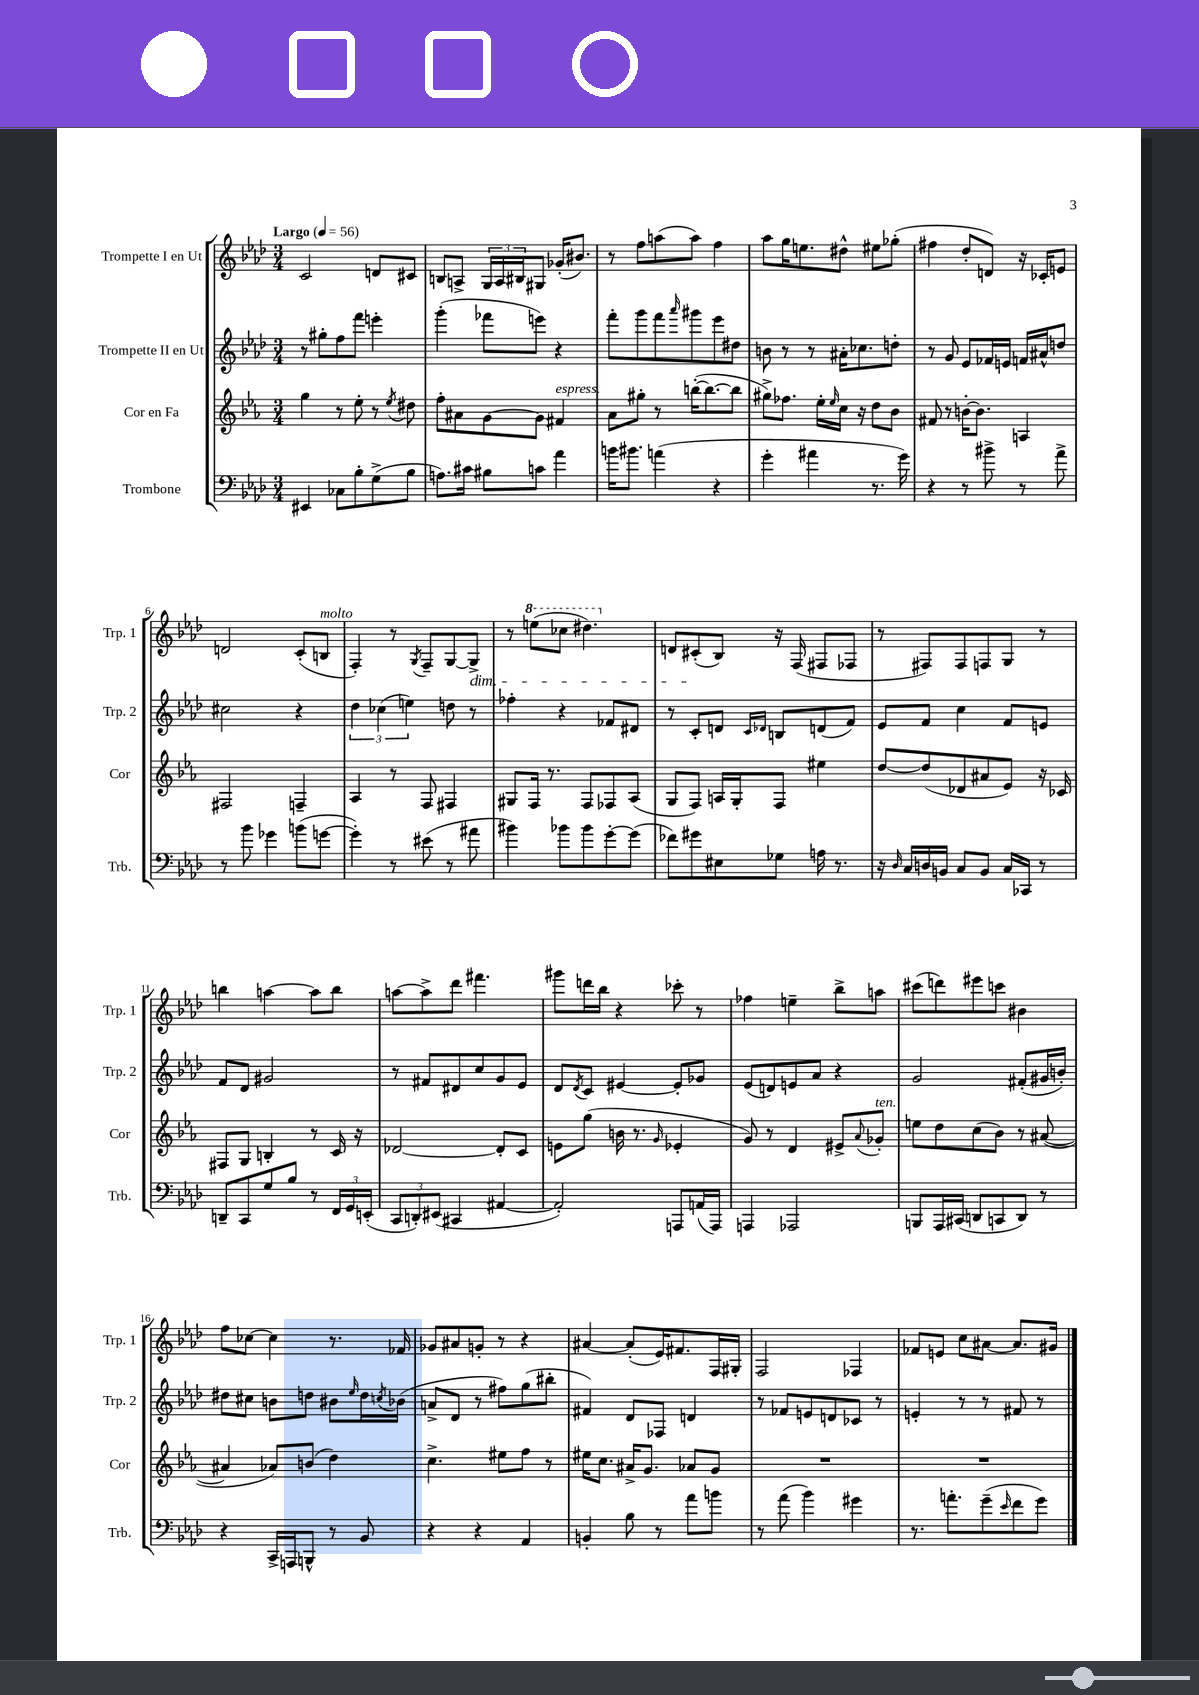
<<
\new StaffGroup <<
\new Staff = "s0" \with { instrumentName = "Trompette I en Ut" shortInstrumentName = "Trp. 1" } {
    \clef treble \key aes \major \numericTimeSignature \time 3/4 \tempo "Largo" 4 = 56
    c'2 d'8 cis'8 |
    b8 a8-> \tuplet 3/2 { g16 a16 bis16 } gis8 ges'16-.( bis'8.) |
    r8 f''8 a''8( a''8) f''4 |
    aes''8 g''16 e''8. dis''8-^ eis''8 ges''8-.( |
    fis''4 des''8-. d'8) r16 ces'16-. e'8 |
    d'2 c'8-.( b8^\markup { \italic "molto" } |
    f4-.) r8 \acciaccatura { g8 } f8-- g8~ g8->\dim |
    r8 \ottava #1 e'''8( ces'''8 dis'''4.) \ottava #0 |
    d'8 cis'8-.\!( bes8) r16 f16( fis8 fes8 |
    r8 fis8) fis8 f8 g8 r8 |
    b''4 a''4~ a''8 b''8 |
    a''8~ a''8-> des'''8 fis'''4. |
    gis'''8 d'''16 bes''16 r4 ces'''8-. r8 |
    fes''4 e''4-- bes''8-> a''8 |
    cis'''8( d'''8) eis'''8 c'''8 bis'4 |
    f''8 ces''8~ ces''4 r8. fes'16 |
    ges'8 ais'8 g'8-. r8 r4 |
    ais'4~ ais'8-.( ees'16) fis'8. f16 gis16-. |
    f2 fes4 |
    fes'8 e'8 c''8 ais'8~ ais'8. gis'16 \bar "|." |
}
\new Staff = "s1" \with { instrumentName = "Trompette II en Ut" shortInstrumentName = "Trp. 2" } {
    \clef treble \key aes \major \numericTimeSignature \time 3/4
    r8 gis''8-. f''8 f'''8 e'''4-. |
    g'''4-.( fes'''8 e'''8) r4 |
    f'''8-. g'''8 f'''8 \grace { aes'''16 } gis'''8 ees'''8 dis''8 |
    b'8 r8 r8 ais'16-. ces''8. d''8-. |
    r8 g'8 ees'8 fes'16 e'16 f'16 ais'16-^ d''8 |
    cis''2 r4 |
    \tuplet 3/2 { des''4 ces''4( e''4) } d''8 r8 |
    fes''4-. r4 fes'8 dis'8 |
    r8 c'8-. d'8 \grace { c'16 des'16 } b8 d'8( f'8) |
    ees'8 f'8 c''4 f'8 e'8 |
    f'8 des'8 gis'2 |
    r8 fis'8 dis'8 c''8 g'8 ees'8 |
    des'8 \acciaccatura { des'8 } c'8 eis'4~ eis'8-. ges'8 |
    ees'8( d'8) e'8 aes'8 r4 |
    g'2 fis'8-.( gis'16 b'16-.) |
    dis''8 cis''8 b'8 d''8 bis'8 \grace { ees''16 } d''16 \acciaccatura { c''8 } bes'16( |
    a'8-> des'8 r8 fis''8) g''8( bis''8-. |
    fis'4) des'8 fes8 d'4 |
    r8 fes'8 e'8 d'8 ces'8 r8 |
    e'4-. r8 r8 fis'8 r8 \bar "|." |
}
\new Staff = "s2" \with { instrumentName = "Cor en Fa" shortInstrumentName = "Cor" } {
    \clef treble \key ees \major \numericTimeSignature \time 3/4
    g''4 r8 ees''8-. r8 \acciaccatura { ees''8 } dis''8 |
    f''8-. ais'8 g'8~ g'8 fis'4^\markup { \italic "espress." } |
    aes'8 gis''8-. r8 b''16~-.( b''8.~ b''8 |
    gis''8->) fes''8. ees''16-. \grace { ees''16 } c''16 r16 d''8 bes'8 |
    fis'8 r8 b'16~-. b'8. a4 |
    fis2 f4-- |
    aes4 r8 f8 fis4 |
    gis8 f16 r8. f8 fes8 aes8( |
    g8 f8) a16 g16-. f8 eis''4 |
    d''8~ d''8( des'8 ais'8 ees'8) r16 ces'16 |
    fis8 g8 b4-. r8 c'16 r16 |
    des'2~ des'8-. c'8 |
    e'8 g''8( b'16 r8. \grace { g'16 } ees'4-. |
    g'8) r8 d'4 eis'8-> \appoggiatura { aes'8 } ges'8-.^\markup { \italic "ten." } |
    e''8 d''8 c''8( bes'8) r8 ais'8~( |
    ais'4 aes'8) b'8( d''4) |
    c''4.-> eis''8 f''8 r8 |
    eis''16 c''8. ais'16-> g'8. aes'8 g'8 |
    R2. |
    R2. \bar "|." |
}
\new Staff = "s3" \with { instrumentName = "Trombone" shortInstrumentName = "Trb." } {
    \clef bass \key aes \major \numericTimeSignature \time 3/4
    eis,4 ces8 bes8-. g8->( bes8 |
    a8.) cis'16 bis8 c'8 aes'4 |
    b'16 bis'8. a'4( r4 |
    g'4-. ais'4 r8. g'16) |
    r4 r8 bis'8-> r8 aes'8-> |
    r8 bes'8 ges'4 b'8( g'8~ |
    g'4-.) r8 eis'8( r8 ais'8 |
    bis'4) bes'8 bes'8 g'8~-. g'8( |
    fes'8) gis'8 eis8 ges8 a16 r8. |
    r16 \grace { des16 } c16 d16 b,16 c8 b,8 c16 ces,16 r8 |
    d,8-- c,8 g8 bes8 r8 \tuplet 3/2 { f,16 g,16 e,16-.( } |
    \tuplet 3/2 { c,8 d,8-.) eis,8( } cis,4 ais,4~ |
    ais,2-.) a,,8 a,16( a,,16) |
    a,,4 aes,,2 |
    b,,8 aes,,16 cis,16( d,8 c,8 d,8) r8 |
    r4 c,16-> a,,16 b,,8-^ r8 bes,8 |
    r4 r4 aes,4 |
    b,4-. bes8 r8 aes'8 b'8 |
    r8 aes'8( bes'4) gis'4 |
    r8. a'8.-. g'8--( \grace { ees'16 } f'8 g'8) \bar "|." |
}
>>
>>
